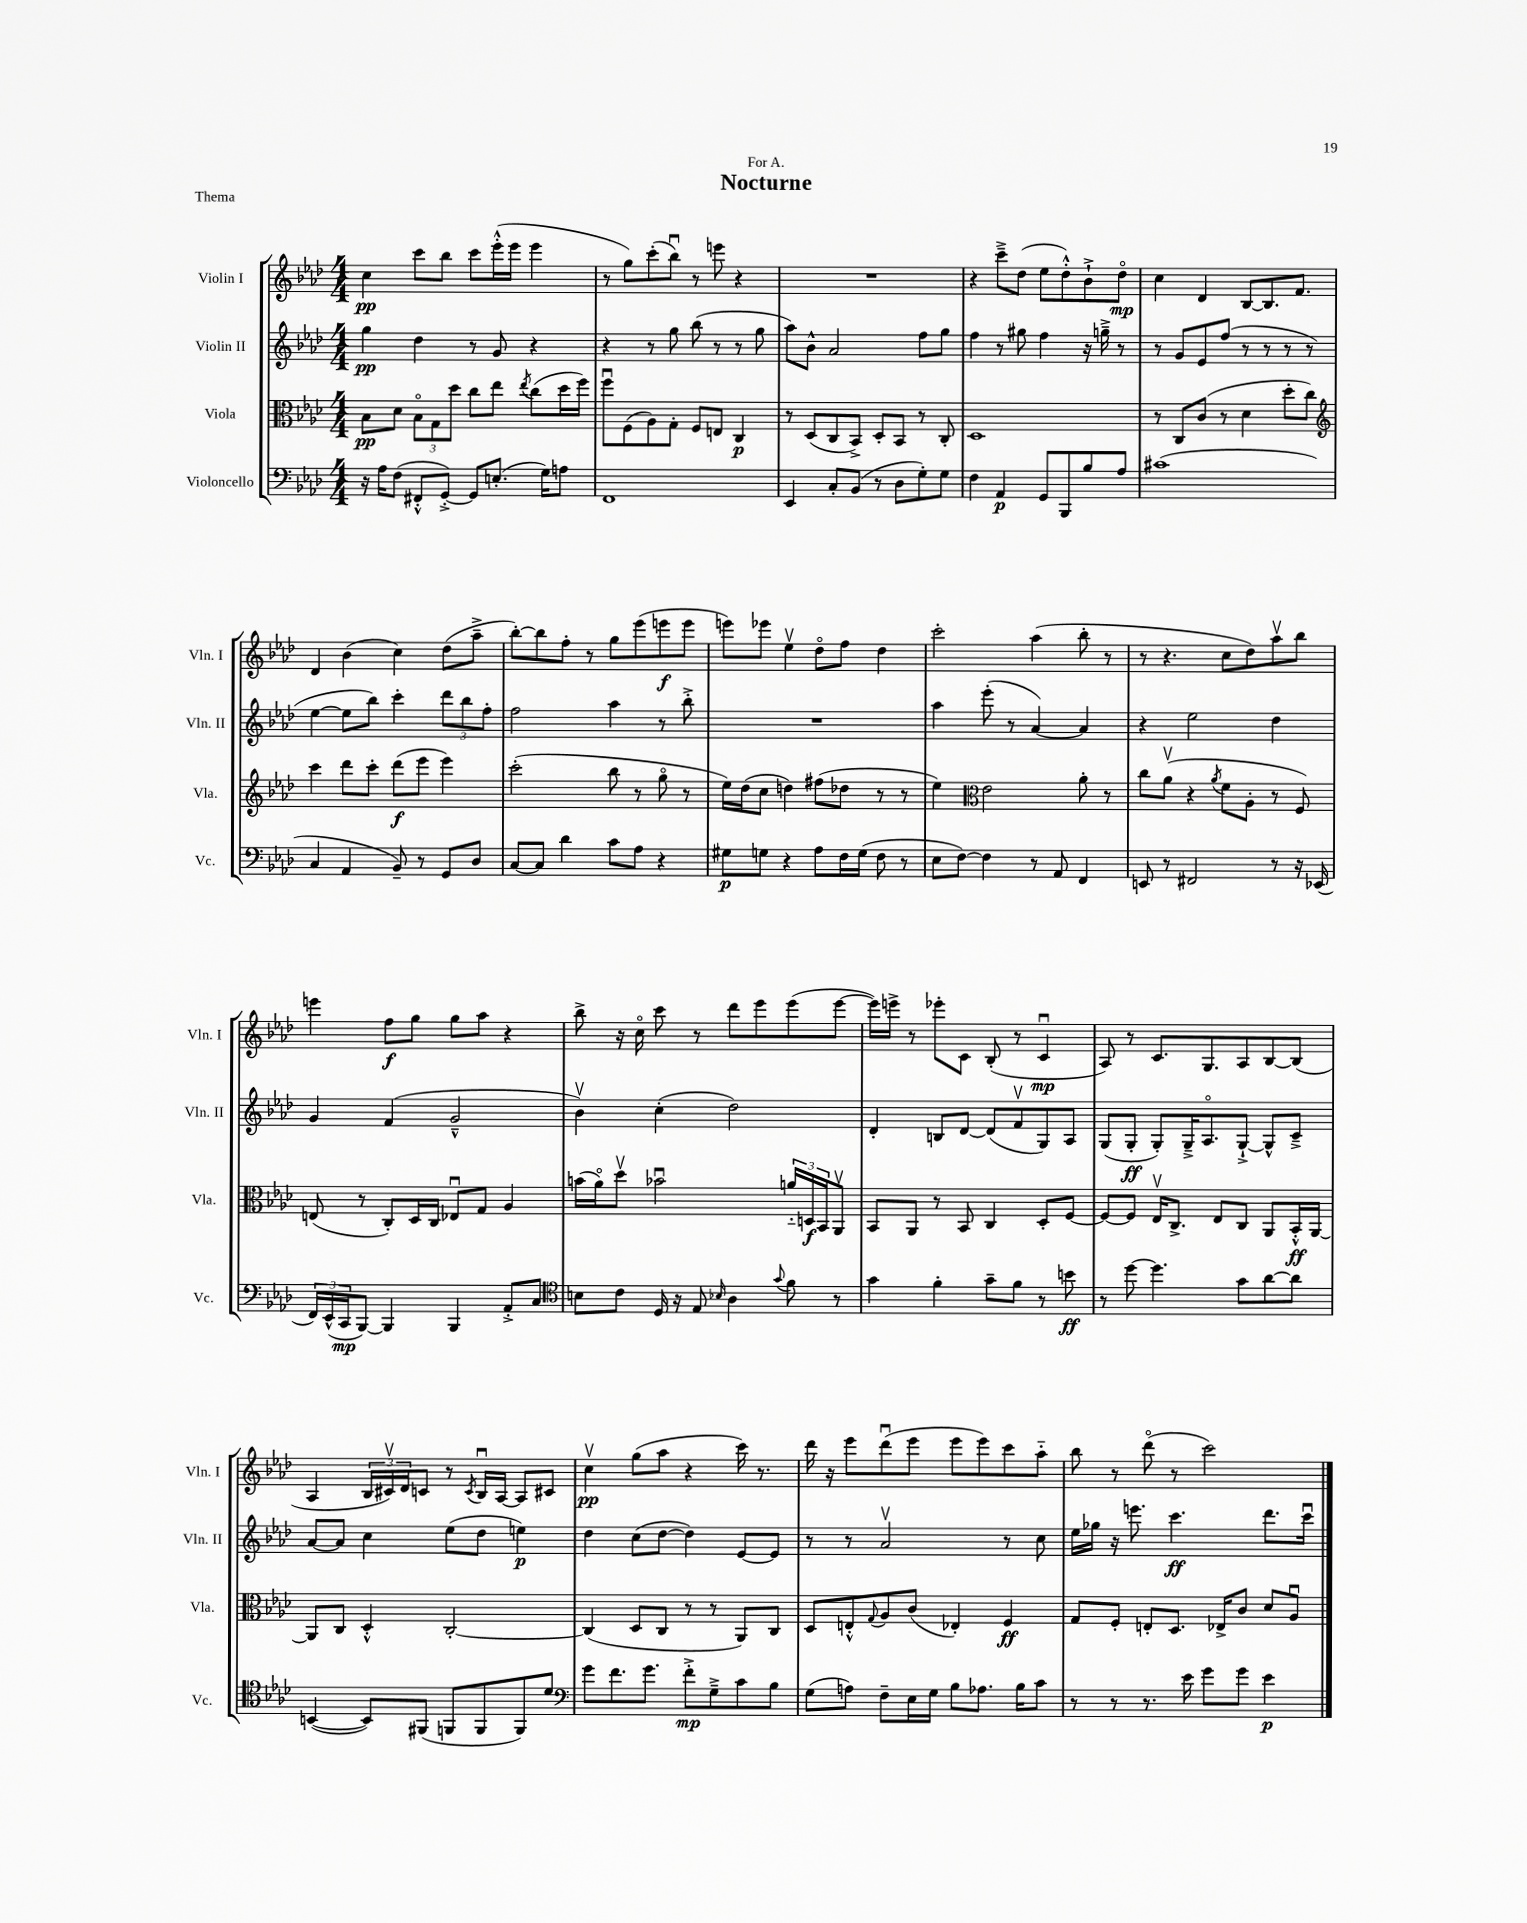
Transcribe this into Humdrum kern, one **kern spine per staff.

**kern	**dynam	**kern	**dynam	**kern	**dynam	**kern	**dynam
*part4	*part4	*part3	*part3	*part2	*part2	*part1	*part1
*staff4	*staff4	*staff3	*staff3	*staff2	*staff2	*staff1	*staff1
*I"Violoncello	*	*I"Viola	*	*I"Violin II	*	*I"Violin I	*
*I'Vc.	*	*I'Vla.	*	*I'Vln. II	*	*I'Vln. I	*
*clefF4	*	*clefC3	*	*clefG2	*	*clefG2	*
*k[b-e-a-d-]	*	*k[b-e-a-d-]	*	*k[b-e-a-d-]	*	*k[b-e-a-d-]	*
*M4/4	*	*M4/4	*	*M4/4	*	*M4/4	*
=1	=1	=1	=1	=1	=1	=1	=1
16r	.	8B-\L	pp	4gg\	pp	4cc\	pp
16A-\KL	.	.	.	.	.	.	.
(8F\J	.	8d-\J	.	.	.	.	.
8FF#X'^^/L	.	12B-\L	.	4dd-\	.	8ccc\L	.
.	.	12G\	.	.	.	.	.
[8GG'^/J)	.	.	.	.	.	8bb-\J	.
.	.	12dd-\J	.	.	.	.	.
8GG/L]	.	8cc\L	.	8r	.	8ccc\L	.
(8.En'/J	.	8ee-\J	.	8g/	.	(16eee-'^^\L	.
.	.	.	.	.	.	16eee-\JJ	.
.	.	8qee-/	.	.	.	.	.
.	.	(8cc\L	.	4r	.	4eee-\	.
16G\KL)	.	.	.	.	.	.	.
8An\J	.	16dd-\L	.	.	.	.	.
.	.	16ff\JJ)	.	.	.	.	.
=2	=2	=2	=2	=2	=2	=2	=2
1FF	.	8ffu\L	.	4r	.	8r	.
.	.	(8F\	.	.	.	8gg\L)	.
.	.	8A-\)	.	8r	.	(8ccc'\	.
.	.	8G'\J	.	8gg\	.	8bb-u\J)	.
.	.	8F/L	.	(8bb-\	.	8r	.
.	.	8En/J	.	8r	.	8eeen\	.
.	.	4C/	p	8r	.	4r	.
.	.	.	.	8gg\	.	.	.
=3	=3	=3	=3	=3	=3	=3	=3
4EE-/	.	8r	.	8aa-\L)	.	1r	.
.	.	(8D-/L	.	8b-^^\J	.	.	.
8C'/L	.	8C/	.	2a-/	.	.	.
(8BB-/J	.	8BB-^/J)	.	.	.	.	.
8r	.	8D-'/L	.	.	.	.	.
8D-\L	.	8BB-/J	.	.	.	.	.
8G'\)	.	8r	.	8ff\L	.	.	.
8G\J	.	8C'/	.	8gg\J	.	.	.
=4	=4	=4	=4	=4	=4	=4	=4
4F\	.	1D-	.	4ff\	.	4r	.
4AA-/	p	.	.	8r	.	8ccc~^\L	.
.	.	.	.	8gg#X\	.	(8dd-\J	.
8GG/L	.	.	.	4ff\	.	8ee-\L	.
8BBB-/	.	.	.	.	.	8dd-'^^\)	.
8B-/	.	.	.	16r	.	8b-`^\	.
.	.	.	.	16ggn~^\	.	.	.
8A-/J	.	.	.	8r	.	8dd-\J	mp
=5	=5	=5	=5	=5	=5	=5	=5
(1c#X	.	8r	.	8r	.	4cc\	.
.	.	8C/L	.	8g/L	.	.	.
.	.	(8c/J	.	8e-/	.	4d-/	.
.	.	8r	.	(8ff/J	.	.	.
.	.	4d-\	.	8r	.	[8B-/L	.
.	.	.	.	8r	.	8.B-/]	.
.	.	8dd-'\L	.	8r	.	.	.
.	.	.	.	.	.	8.f/J	.
.	.	8cc\J)	.	8r	.	.	.
!!LO:LB:g=z
=6	=6	=6	=6	=6	=6	=6	=6
*	*	*clefG2	*	*	*	*	*
4C/	.	4ccc\	.	[4ee-\	.	4d-/	.
4AA-/	.	8ddd-\L	.	8ee-\L]	.	(4b-\	.
.	.	8ccc'\J	.	8bb-\J)	.	.	.
8BB-~/)	.	(8ddd-\L	f	4ccc'\	.	4cc\)	.
8r	.	8eee-\J	.	.	.	.	.
8GG/L	.	4eee-\)	.	12ddd-\L	.	(8dd-\L	.
.	.	.	.	12bb-\	.	.	.
8D-/J	.	.	.	.	.	8aa-~^\J	.
.	.	.	.	12ff'\J	.	.	.
=7	=7	=7	=7	=7	=7	=7	=7
[8C/L	.	(2ccc'\	.	2ff\	.	[8bb-'\L)	.
8C/J]	.	.	.	.	.	8bb-\]	.
4d-\	.	.	.	.	.	8ff'\J	.
.	.	.	.	.	.	8r	.
8c\L	.	8bb-\	.	4aa-\	.	8gg\L	.
8A-\J	.	8r	.	.	.	(8eee-\	.
4r	.	8gg\	.	8r	.	8eeen\	f
.	.	8r	.	8bb-'^\	.	8eee\J	.
=8	=8	=8	=8	=8	=8	=8	=8
8G#X\L	p	16ee-\LL)	.	1r	.	8eeen\L)	.
.	.	(16dd-\J	.	.	.	.	.
8Gn\J	.	8cc\J	.	.	.	8eee-X\J	.
4r	.	4ddn\)	.	.	.	4ee-v\	.
8A-\L	.	(8ff#X\L	.	.	.	8dd-\L	.
16F\L	.	8dd-X\J	.	.	.	8ff\J	.
(16G\JJ	.	.	.	.	.	.	.
8F\	.	8r	.	.	.	4dd-\	.
8r	.	8r	.	.	.	.	.
=9	=9	=9	=9	=9	=9	=9	=9
8E-\L	.	4ee-\)	.	4aa-\	.	2ccc'\	.
[8F\J)	.	.	.	.	.	.	.
*	*	*clefC3	*	*	*	*	*
4F\]	.	2e-\	.	(8eee-'\	.	.	.
.	.	.	.	8r	.	.	.
8r	.	.	.	[4a-/)	.	(4aa-\	.
8AA-/	.	.	.	.	.	.	.
4FF/	.	8a-'\	.	4a-/]	.	8bb-'\	.
.	.	8r	.	.	.	8r	.
=10	=10	=10	=10	=10	=10	=10	=10
8EEn/	.	8cc\L	.	4r	.	8r	.
8r	.	(8a-v\J	.	.	.	4.r	.
2FF#X/	.	4r	.	2ee-\	.	.	.
.	.	8qa-/	.	.	.	.	.
.	.	8f\L	.	.	.	8cc\L	.
.	.	8A-'\J	.	.	.	8dd-\)	.
8r	.	8r	.	4dd-\	.	8aa-v\	.
16r	.	8F/)	.	.	.	8bb-\J	.
(16EE-X/	.	.	.	.	.	.	.
!!LO:LB:g=z
=11	=11	=11	=11	=11	=11	=11	=11
24FF/LL)	.	(8En/	.	4g/	.	4eeen\	.
(24EE-^^/	.	.	.	.	.	.	.
24CC/J	mp	.	.	.	.	.	.
[8BBB-/J)	.	8r	.	.	.	.	.
4BBB-/]	.	8C'/L)	.	(4f/	.	8ff\L	f
.	.	16D-/L	.	.	.	8gg\J	.
.	.	16C/JJ	.	.	.	.	.
4BBB-/	.	8E-Xu/L	.	2g~^^/	.	8gg\L	.
.	.	8G/J	.	.	.	8aa-\J	.
8AA-'^/L	.	4A-/	.	.	.	4r	.
8C/J	.	.	.	.	.	.	.
=12	=12	=12	=12	=12	=12	=12	=12
*clefC4	*	*	*	*	*	*	*
8Bn\L	.	(16bn\LL	.	4b-v\)	.	8bb-^\	.
.	.	16a-\J)	.	.	.	.	.
8c\J	.	8dd-v\J	.	.	.	16r	.
.	.	.	.	.	.	16cc\	.
16D-/	.	2b-Xu\	.	(4cc'\	.	8ccc\	.
16r	.	.	.	.	.	.	.
8E-/	.	.	.	.	.	8r	.
16qqB-X/	.	.	.	.	.	.	.
4A-\	.	.	.	2dd-\)	.	8ddd-\L	.
.	.	.	.	.	.	8eee-\	.
8qqg/	.	.	.	.	.	.	.
8f\	.	24an/LL	.	.	.	(8eee-\	.
.	.	24Dn/	f	.	.	.	.
.	.	24BB-/J	.	.	.	.	.
8r	.	8AA-v/J	.	.	.	[8eee-\J	.
=13	=13	=13	=13	=13	=13	=13	=13
4g\	.	8BB-/L	.	4d-'/	.	16eee-\LL])	.
.	.	.	.	.	.	16eeen^\JJ	.
.	.	8AA-/J	.	.	.	8r	.
4f'\	.	8r	.	8Bn/L	.	8eee-X'\L	.
.	.	8BB-/	.	[8d-/J	.	8c\J	.
8g~\L	.	4C/	.	(8d-/L]	.	(8B-'/	.
8f\J	.	.	.	8fv/	.	8r	.
8r	.	8D-'/L	.	8G/)	.	4cu/	mp
8bn\	ff	[8F/J	.	8A-/J	.	.	.
=14	=14	=14	=14	=14	=14	=14	=14
8r	.	8F/L_	.	(8G/L	.	8A-/)	.
[8dd-\	.	8F/J]	.	8G'/J	ff	8r	.
4.dd-\]	.	16E-v/KL	.	8G'/L)	.	8.c/L	.
.	.	8.C^/J	.	.	.	.	.
.	.	.	.	16G~^/K	.	.	.
.	.	.	.	8.A-/	.	8.G/	.
.	.	8E-/L	.	.	.	.	.
8g\L	.	8C/J	.	[8G`^/J	.	8A-/	.
[8a-\	.	8AA-/L	.	8G^^/L]	.	[8B-/	.
8a-\J]	.	16BB-'^^/L	ff	8c~^/J	.	(8B-/J]	.
.	.	[16AA-/JJ	.	.	.	.	.
!!LO:LB:g=z
=15	=15	=15	=15	=15	=15	=15	=15
([4BBn/	.	8AA-/L]	.	[8a-/L	.	4A-/	.
.	.	8C/J	.	8a-/J]	.	.	.
8BB/L])	.	4D-'^^/	.	4cc\	.	24B-/LL	.
.	.	.	.	.	.	24c#Xv/)	.
.	.	.	.	.	.	24d-/J	.
(8FF#X/J	.	.	.	.	.	8cn/J	.
8FFn/L	.	[2C'/	.	(8ee-\L	.	8r	.
.	.	.	.	.	.	8qc/	.
8FF/	.	.	.	8dd-\J	.	16B-u/LL	.
.	.	.	.	.	.	[16A-/JJ	.
8FF/)	.	.	.	4een\)	p	8A-/L]	.
8d-/J	.	.	.	.	.	8c#X/J	.
=16	=16	=16	=16	=16	=16	=16	=16
*clefF4	*	*	*	*	*	*	*
8g\L	.	(4C/]	.	4dd-\	.	4ccv\	pp
8.f\	.	.	.	.	.	.	.
.	.	8D-/L	.	(8cc\L	.	(8gg\L	.
8.g\J	.	.	.	.	.	.	.
.	.	8C/J	.	[8dd-\J	.	8aa-\J	.
8f'^\L	mp	8r	.	4dd-\])	.	4r	.
8G~^\	.	8r	.	.	.	.	.
8c\	.	8AA-/L)	.	[8e-/L	.	16ccc\)	.
.	.	.	.	.	.	8.r	.
8B-\J	.	8C/J	.	8e-/J]	.	.	.
=17	=17	=17	=17	=17	=17	=17	=17
(8G\L	.	8D-/L	.	8r	.	16ddd-\	.
.	.	.	.	.	.	16r	.
8An\J)	.	8En'^^/	.	8r	.	8eee-\L	.
.	.	8qqG/	.	.	.	.	.
8F~\L	.	8A-/	.	2a-v/	.	(8ddd-u\	.
16E-\L	.	(8c/J	.	.	.	8eee-\J	.
16G\JJ	.	.	.	.	.	.	.
8B-\L	.	4E-X'/)	.	.	.	8eee-\L	.
8.A-X\J	.	.	.	.	.	8eee-\)	.
.	.	4F/	ff	8r	.	8ccc\	.
16B-\KL	.	.	.	.	.	.	.
8c\J	.	.	.	8cc\	.	8aa-\J	.
=18	=18	=18	=18	=18	=18	=18	=18
8r	.	8G/L	.	16ee-\LL	.	8bb-\	.
.	.	.	.	16gg-X\JJ	.	.	.
8r	.	8F'/J	.	16r	.	8r	.
.	.	.	.	8.eeen\	.	.	.
8.r	.	8En'/L	.	.	.	(8ddd-\	.
.	.	8.D-/J	.	4.ccc\	ff	8r	.
16e-\	.	.	.	.	.	.	.
8g\L	.	.	.	.	.	2ccc\)	.
.	.	16E-X^/KL	.	.	.	.	.
8g\J	.	8c/J	.	.	.	.	.
4e-\	p	8d-/L	.	8.ddd-\L	.	.	.
.	.	8A-u/J	.	.	.	.	.
.	.	.	.	16cccu\Jk	.	.	.
==	==	==	==	==	==	==	==
*-	*-	*-	*-	*-	*-	*-	*-
